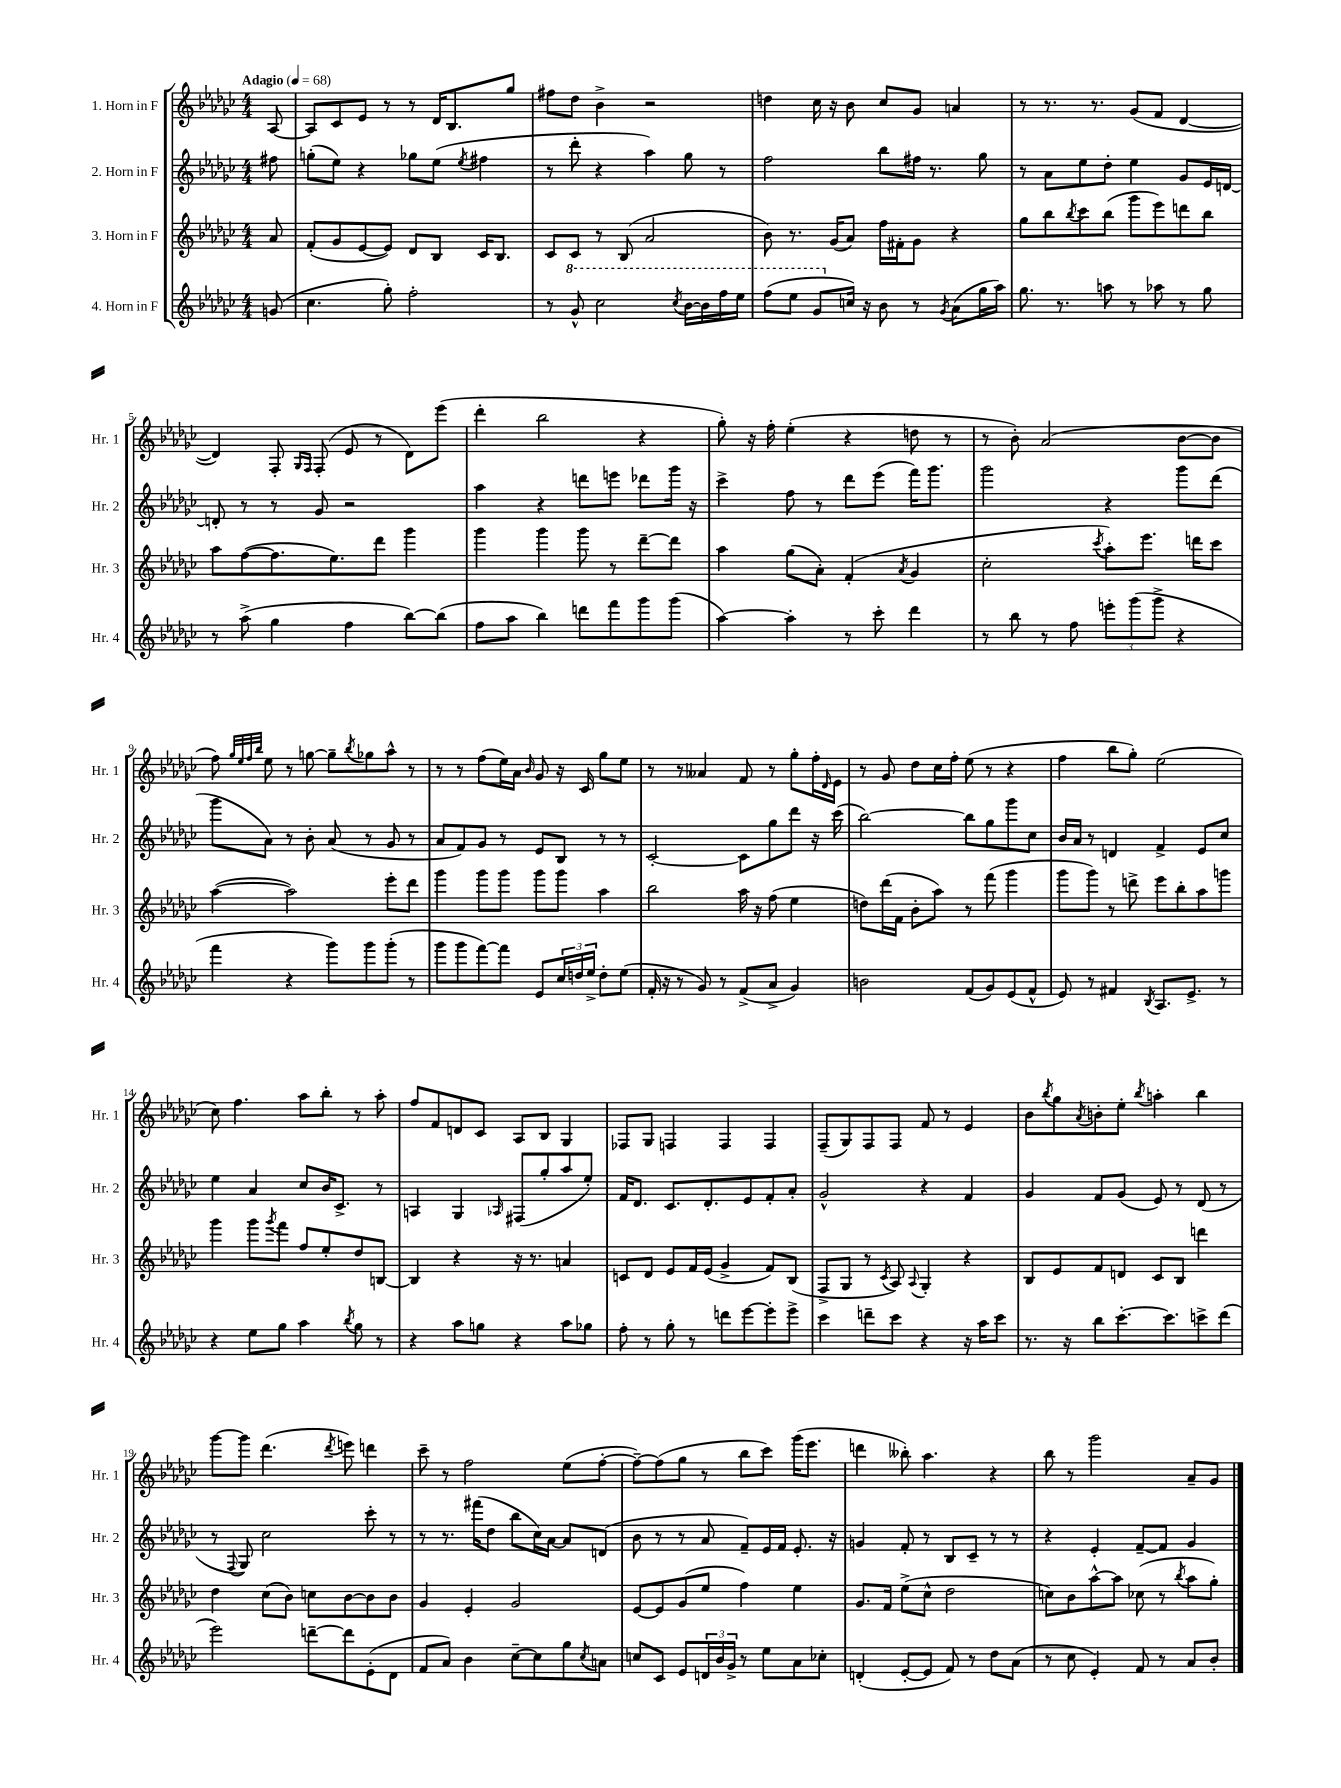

**kern	**kern	**kern	**kern
*staff4	*staff3	*staff2	*staff1
*clefG2	*clefG2	*clefG2	*clefG2
*k[b-e-a-d-g-c-]	*k[b-e-a-d-g-c-]	*k[b-e-a-d-g-c-]	*k[b-e-a-d-g-c-]
*M4/4	*M4/4	*M4/4	*M4/4
*MM68	*MM68	*MM68	*MM68
(8g/	8a-/	8ff#\	[8A-/
=	=	=	=
4.cc-\	(8f'/L	(8gg'\L	8A-/]L
.	8g-/	8ee-\J)	8c-/
.	[8e-/	4r	8e-/J
8gg-'\)	8e-/]J)	.	8r
2ff'\	8d-/L	8gg-\L	8r
.	8B-/J	(8ee-\J	16d-/LK
.	.	.	8.B-/
.	.	8qee-/	.
.	16c-/LK	4ff#\	.
.	8.B-/J	.	.
.	.	.	8gg-/J
=	=	=	=
8r	8c-/L	8r	8ff#\L
8gg-^^/	8c-/J	8ddd-'\	8dd-\J
2ccc-\	8r	4r	4b-^\
.	(8B-/	.	.
.	2a-/	4aa-\)	2r
8qccc-/	.	.	.
[16bb-\LL	.	8gg-\	.
16bb-\]	.	.	.
16fff\	.	8r	.
16eee-\JJ	.	.	.
=	=	=	=
(8fff\L	8b-\)	2ff\	4dd\
8eee-\J	8.r	.	.
8gg-/L	.	.	16cc-\
.	(16g-/LK	.	16r
16cc/Jk)	8a-/J)	.	8b-\
16r	.	.	.
8b-\	16ff\LL	8bb-\L	8cc-/L
.	16f#'\J	.	.
8r	8g-\J	16ff#\Jk	8g-/J
.	.	8.r	.
8qg-/	.	.	.
(8a-\L	4r	.	4a/
16gg-\L	.	8gg-\	.
16aa-\JJ)	.	.	.
=	=	=	=
8.gg-\	8gg-\L	8r	8r
.	8bb-\	8a-\L	8.r
8.r	.	.	.
.	8qbb-/	.	.
.	8ccc-\	8ee-\	.
.	.	.	8.r
8aa\	(8bb-\J	8dd-'\J	.
8r	8ggg-\L	4ee-\	(8g-/L
8aa-\	8eee-\)	.	8f/J
8r	8ddd\	8g-/L	[4d-/
8gg-\	8bb-\J	16e-/L	.
.	.	[16d/JJ	.
=	=	=	=
8r	8aa-\L	8d'/]	4d-/])
(8aa-^\	([8ff\	8r	.
4gg-\	8.ff\]	8r	8F'/
.	.	.	16qqG-/LL
.	.	.	16qqF/JJ
.	.	8g-/	(8F'/
.	8.ee-\)	.	.
4ff\	.	2r	8e-/
.	8ddd-\J	.	8r
[8bb-\L)	4ggg-\	.	8d-\L)
(8bb-\]J	.	.	(8eee-\J
=	=	=	=
8ff\L	4ggg-\	4aa-\	4ddd-'\
8aa-\J	.	.	.
4bb-\)	4ggg-\	4r	2bb-\
8ddd\L	8ggg-\	8ddd\L	.
8fff\	8r	8eee\J	.
8ggg-\	[8ddd-~\L	8ddd-\L	4r
(8ggg-\J	8ddd-\]J	16ggg-\Jk	.
.	.	16r	.
=	=	=	=
[4aa-\)	4aa-\	4ccc-^\	8gg-'\)
.	.	.	16r
.	.	.	16ff'\
4aa-'\]	(8gg-\L	8ff\	(4ee-'\
.	8a-'\J)	8r	.
8r	(4f'/	8ddd-\L	4r
8ccc-'\	.	(8eee-\J	.
.	8qa-/	.	.
4ddd-\	4g-/	16fff\LK)	8dd\
.	.	8.ggg-\J	.
.	.	.	8r
=	=	=	=
8r	2cc-'\	2ggg-\	8r
8bb-\	.	.	8b-'\)
8r	.	.	(2a-/
8ff\	.	.	.
.	8qccc-/	.	.
12eee'\L	8aa-'\L)	4r	.
(12ggg-\	.	.	.
.	8.eee-\J	.	.
12ggg-^\J	.	.	.
4r	.	8ggg-\L	[8b-\L
.	16ddd\LK	.	.
.	8ccc-\J	(8ddd-\J	8b-\]J
=	=	=	=
4fff\	([4aa-\	8ggg-\L	8ff\)
.	.	.	32qqgg-/LLL
.	.	.	32qqee-/
.	.	.	32qqff/
.	.	.	32qqbb-/JJJ
.	.	8a-\J)	8ee-\
4r	2aa-\])	8r	8r
.	.	8b-'\	[8gg\
8ggg-\L)	.	(8a-/	8gg~\]L
.	.	.	8qbb-/
8ggg-\	.	8r	8gg-\
(8ggg-'\J	8eee-'\L	8g-/	8aa-^^\J
8r	8ddd-\J	8r	8r
=	=	=	=
8ggg-\L	4ggg-\	8a-/L	8r
8ggg-\	.	8f/)	8r
[8fff\)	8ggg-\L	8g-/J	(8ff\L
8fff\]J	8ggg-\J	8r	16ee-\L)
.	.	.	16a-\JJ
.	.	.	16qqb-/
8e-/L	8ggg-\L	8e-/L	8g-/
24cc-/L	8ggg-\J	8B-/J	16r
24dd/	.	.	.
.	.	.	16c-/
24ee-^/JJ	.	.	.
8dd'\L	4aa-\	8r	8gg-\L
(8ee-\J	.	8r	8ee-\J
=	=	=	=
16f'/	2bb-\	[2c-'/	8r
16r	.	.	.
8r	.	.	8r
8g-/)	.	.	4a--/
8r	.	.	.
(8f^/L	16aa-\	8c-\]L	8f/
.	16r	.	.
8a-^/J	(8ff\	8gg-\	8r
4g-/)	4ee-\	8ddd-\J	8gg-'\L
.	.	16r	16ff'\L
.	.	.	16qqd-/
.	.	(16ccc-\	16e-\JJ
=	=	=	=
2b\	8dd\L)	[2bb-\)	8r
.	(16ddd-\L	.	8g-/
.	16f\JJ	.	.
.	8b-'\L	.	8dd-\L
.	8aa-\J)	.	16cc-\L
.	.	.	16ff'\JJ
(8f/L	8r	8bb-\]L	(8ee-\
8g-/)	(8fff\	8gg-\	8r
(8e-/	4ggg-\	8ggg-\	4r
8f^^/J	.	8cc-\J	.
=	=	=	=
8e-/)	8ggg-\L	16b-/LL	4ff\
.	.	16a-/JJ	.
8r	8ggg-\J)	8r	.
4f#/	8r	4d/	8bb-\L
.	8ddd^\	.	8gg-'\J)
8qB-/	.	.	.
8.A-/L	8eee-\L	4f^/	(2ee-\
.	8bb-'\	.	.
8.e-^/J	.	.	.
.	8aa-\	8e-/L	.
8r	8ggg\J	8cc-/J	.
=	=	=	=
4r	4ggg-\	4ee-\	8cc-\)
.	.	.	4.ff\
8ee-\L	8ggg-\L	4a-/	.
.	8qggg-/	.	.
8gg-\J	8fff\J	.	.
4aa-\	8ff/L	8cc-/L	8aa-\L
.	8ee-'/	16b-/K	8bb-'\J
.	.	8.c-^/J	.
8qbb-/	.	.	.
8gg-\	8dd-/	.	8r
8r	[8B/J	8r	8aa-'\
=	=	=	=
4r	4B/]	4A/	8ff/L
.	.	.	8f/
8aa-\L	4r	4G-/	8d/
8gg\J	.	.	8c-/J
.	.	16qqA-/	.
4r	16r	(8F#/L	8A-/L
.	8.r	.	.
.	.	8gg-'/	8B-/J
8aa-\L	4a/	8aa-/	4G-/
8gg-\J	.	8ee-'/J)	.
=	=	=	=
8ff'\	8c/L	16f/LK	8F-/L
.	.	8.d-/J	.
8r	8d-/J	.	8G-/J
8gg-'\	8e-/L	8.c-/L	4F/
8r	16f/L	.	.
.	(16e-/JJ	8.d-'/	.
8ddd\L	4g-^/	.	4F/
[8eee-\	.	8e-/	.
8eee-'\]	8f/L)	8f'/	4F/
8eee-^\J	(8B-/J	8a-'/J	.
=	=	=	=
4ccc-\	8F^/L	2g-^^/	(8F~/L
.	8G-/J	.	8G-/)
8ddd~\L	8r	.	8F/
.	8qc-/	.	.
8ccc-\J	8A-/)	.	8F/J
.	8qqA-/	.	.
4r	4G-'/	4r	8f/
.	.	.	8r
16r	4r	4f/	4e-/
16aa-\LK	.	.	.
8ccc-\J	.	.	.
=	=	=	=
8.r	8B-/L	4g-/	8b-\L
.	.	.	8qbb-/
.	8e-/	.	8gg-\
16r	.	.	.
.	.	.	8qa-/
8bb-\L	8f/	8f/L	8b'\
[8.ccc-'\	8d/J	(8g-/J	8ee-'\J
.	.	.	8qbb-/
.	8c-/L	8e-/)	4aa'\
8.ccc-\]	.	.	.
.	8B-/J	8r	.
8ccc^\	4ddd\	(8d-/	4bb-\
(8ddd-\J	.	8r	.
=	=	=	=
2eee-\)	4dd-\	8r	[8ggg-\L
.	.	8qqF/	.
.	.	8G-/)	8ggg-\]J
.	(8cc-\L	2cc-\	(4.ddd-\
.	8b-\J)	.	.
[8ddd~\L	8cc\L	.	.
.	.	.	8qddd-/
8ddd\]	[8b-\	.	8eee\)
(8e-'\	8b-\]	8ccc-'\	4ddd\
8d-\J	8b-\J	8r	.
=	=	=	=
8f/L	4g-/	8r	8ccc-~\
8a-/J)	.	8.r	8r
4b-\	4e-'/	.	2ff\
.	.	(16fff#\LK	.
.	.	8dd-\J	.
[8cc-~\L	2g-/	8bb-\L	.
8cc-\]	.	16cc-\L)	.
.	.	[16a-\JJ	.
8gg-\	.	8a-/]L	(8ee-\L
8qcc-/	.	.	.
8a\J	.	(8d/J	[8ff'\J
=	=	=	=
8cc/L	[8e-/L	8b-\	8ff~\_L)
8c-/J	8e-/]	8r	(8ff\]
8e-/L	(8g-/	8r	8gg-\J
24d/L	8ee-/J	8a-/	8r
24b-/	.	.	.
24g-^/JJ	.	.	.
8r	4ff\)	8f~/L)	8bb-\L
8ee-\L	.	16e-/L	8ccc-\J)
.	.	16f/JJ	.
8a-\	4ee-\	8.e-'/	(16ggg-\LK
.	.	.	8.eee-\J
8cc-'\J	.	.	.
.	.	16r	.
=	=	=	=
(4d'/	8.g-/L	4g/	4ddd\
.	16f/Jk	.	.
[8e-'/L	(8ee-^\L	8f'/	8bb--'\)
8e-/]J	8cc-^^\J	8r	4.aa-\
8f/)	2dd-\	8B-/L	.
8r	.	8c-~/J	.
8dd-\L	.	8r	4r
(8a-\J	.	8r	.
=	=	=	=
8r	8cc\L)	4r	8bb-\
8cc-\	8b-\	.	8r
4e-'/)	[8aa-^^\	4e-'/	2ggg-\
.	8aa-\]J	.	.
8f/	(8cc-\	[8f~/L	.
8r	8r	8f/]J	.
.	8qbb-/	.	.
8a-/L	8aa-\L	4g-/	8a-~/L
8b-'/J	8gg-'\J)	.	8g-/J
==	==	==	==
*-	*-	*-	*-
